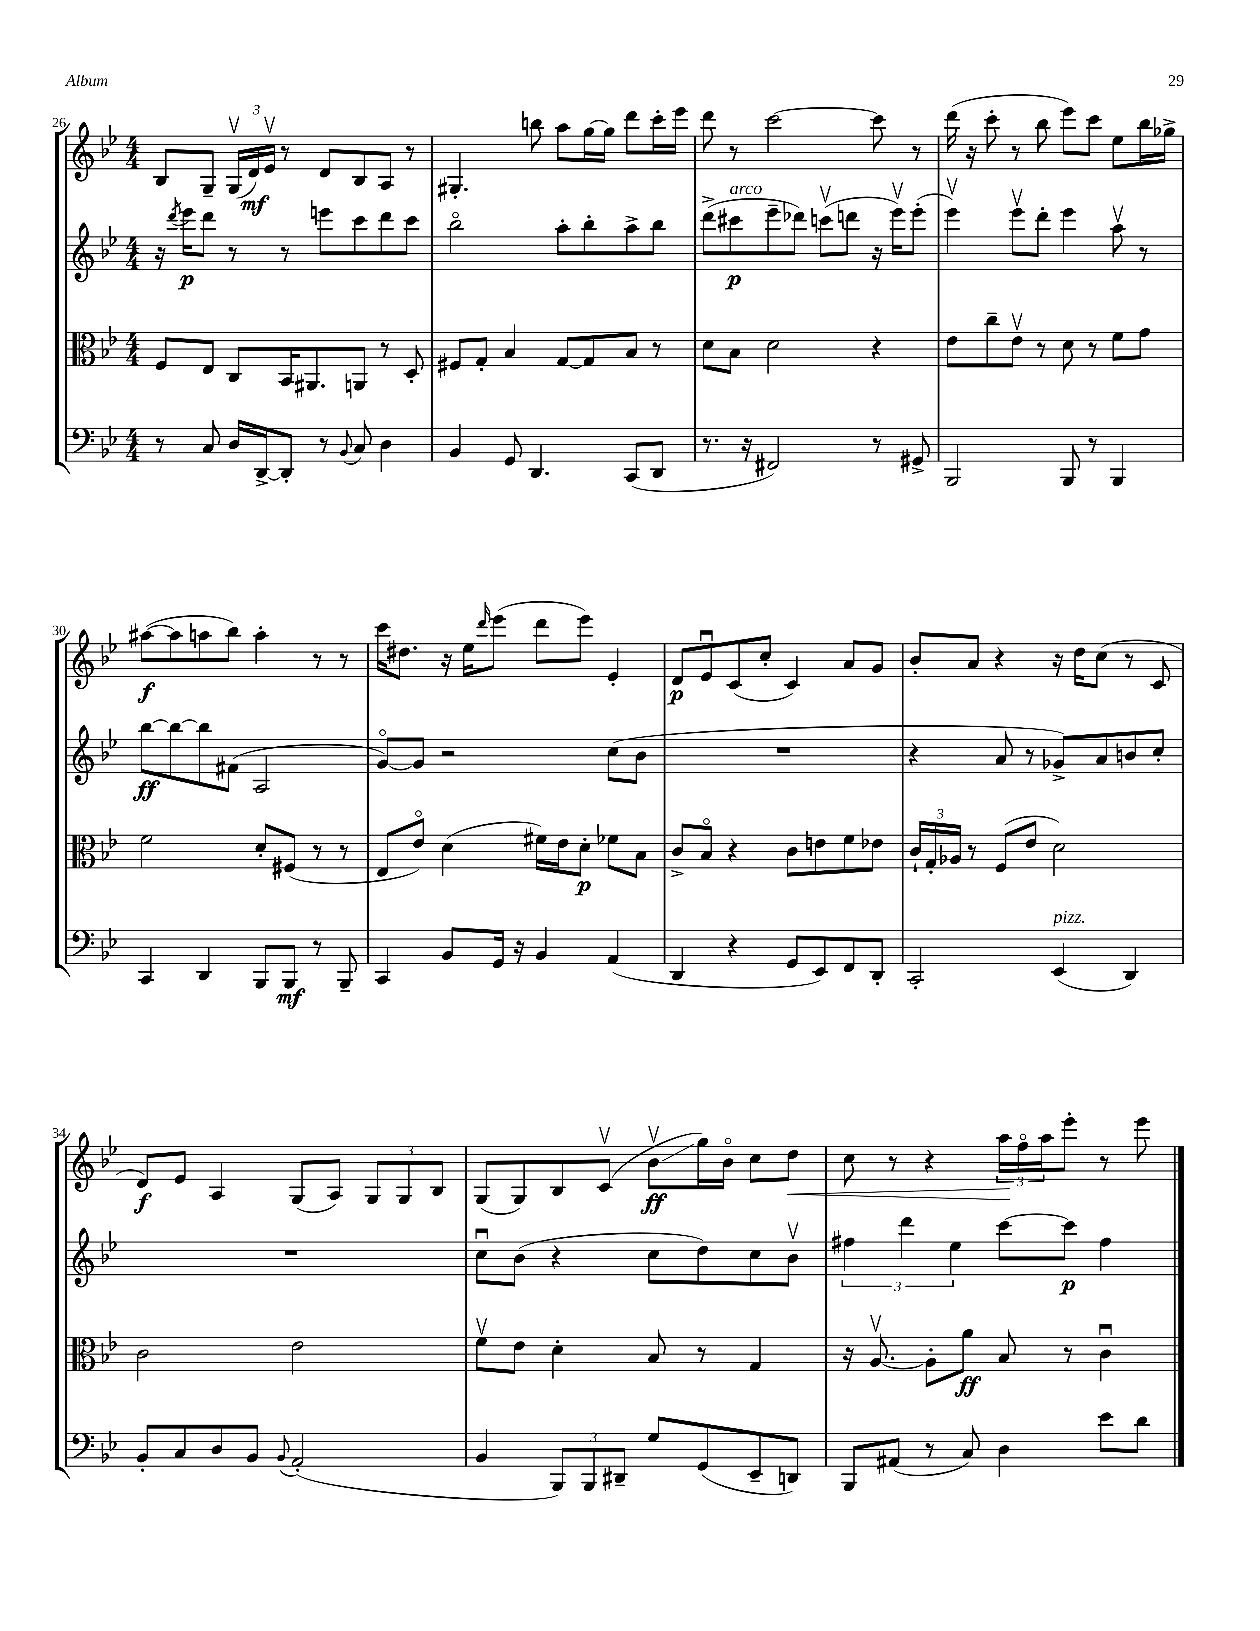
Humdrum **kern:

**kern	**kern	**kern	**kern
*staff4	*staff3	*staff2	*staff1
*clefF4	*clefC3	*clefG2	*clefG2
*k[b-e-]	*k[b-e-]	*k[b-e-]	*k[b-e-]
*M4/4	*M4/4	*M4/4	*M4/4
8r	8F	16r	8B-
.	.	8qddd	.
.	.	16eee-	.
8C	8E-	8ddd	8G~
16D	8C	8r	(24Gv
.	.	.	24d)
[16DD^	.	.	.
.	.	.	24e-v
8DD']	16BB-	8r	8r
.	8.AA#	.	.
8r	.	8eee	8d
8qqBB-	.	.	.
8C	8AA	8ccc	8B-
4D	8r	8ddd	8A
.	8D'	8ccc	8r
=	=	=	=
4BB-	8F#	2bb-o	4.G#'
.	8G'	.	.
8GG	4B-	.	.
4.DD	.	.	8bb
.	[8G	8aa'	8aa
.	8G]	8bb-'	[16gg
.	.	.	16gg]
(8CC	8B-	8aa^	8ddd
8DD	8r	8bb-	16ccc'
.	.	.	16eee-
=	=	=	=
8.r	8d	(8ddd^	8ddd
.	8B-	8ccc#	8r
16r	.	.	.
2FF#)	2d	8eee-~	[2ccc
.	.	8ddd-)	.
.	.	(8cccv	.
.	.	8ddd	.
8r	4r	16r	8ccc]
.	.	16eee-v)	.
8GG#^	.	(8eee-'	8r
=	=	=	=
2BBB-	8e-	4eee-v)	(16ddd
.	.	.	16r
.	8cc~	.	8ccc'
.	8e-v	8eee-v	8r
.	8r	8ddd'	8bb-
8BBB-	8d	4eee-	8eee-)
8r	8r	.	8ccc
4BBB-	8f	8aav	8ee-
.	8g	8r	16bb-
.	.	.	16gg-^
=	=	=	=
4CC	2f	[8bb-	([8aa#
.	.	8bb-_	8aa#]
4DD	.	8bb-]	8aa
.	.	(8f#	8bb-)
8BBB-	8d'	2A	4aa'
8BBB-	(8F#	.	.
8r	8r	.	8r
8BBB-~	8r	.	8r
=	=	=	=
4CC	8E-	[8go)	16ccc
.	.	.	8.dd#
.	8e-o)	8g]	.
8BB-	(4d	2r	16r
.	.	.	16ee-
.	.	.	16qqddd
16GG	.	.	(8eee-
16r	.	.	.
4BB-	16f#)	.	8ddd
.	16e-	.	.
.	8d'	.	8eee-)
(4AA	8f-	(8cc	4e-'
.	8B-	8b-	.
=	=	=	=
4DD	8c^	1r	8d
.	8B-o	.	8e-u
4r	4r	.	(8c
.	.	.	8cc'
8GG	8c	.	4c)
8EE-)	8e	.	.
8FF	8f	.	8a
8DD'	8e-	.	8g
=	=	=	=
2CC'	24c`	4r	8b-'
.	24G'	.	.
.	24A-	.	.
.	8r	.	8a
.	(8F	8a	4r
.	8e-	8r	.
(4EE-	2d)	8g-^)	16r
.	.	.	16dd
.	.	8a	(8cc
4DD)	.	8b	8r
.	.	8cc'	8c
=	=	=	=
8BB-'	2c	1r	8d)
8C	.	.	8e-
8D	.	.	4A
8BB-	.	.	.
8qqBB-	.	.	.
(2AA'	2e-	.	(8G
.	.	.	8A)
.	.	.	12G
.	.	.	12G
.	.	.	12B-
=	=	=	=
4BB-	8fv	8ccu	(8G
.	8e-	(8b-	8G)
12BBB-)	4d'	4r	8B-
12BBB-	.	.	.
.	.	.	(8cv
12DD#~	.	.	.
8G	8B-	8cc	8b-v
(8GG	8r	8dd)	16gg)
.	.	.	16b-o
8EE-~	4G	8cc	8cc
8DD)	.	8b-v	8dd
=	=	=	=
8BBB-	16r	6ff#	8cc
.	[8.Av	.	.
(8AA#	.	.	8r
.	.	6ddd	.
8r	8A']	.	4r
.	.	6ee-	.
8C)	8a	.	.
4D	8B-	[8ccc	24aa
.	.	.	24ffo
.	.	.	24aa
.	8r	8ccc]	8eee-'
8e-	4cu	4ff#	8r
8d	.	.	8eee-
==	==	==	==
*-	*-	*-	*-
